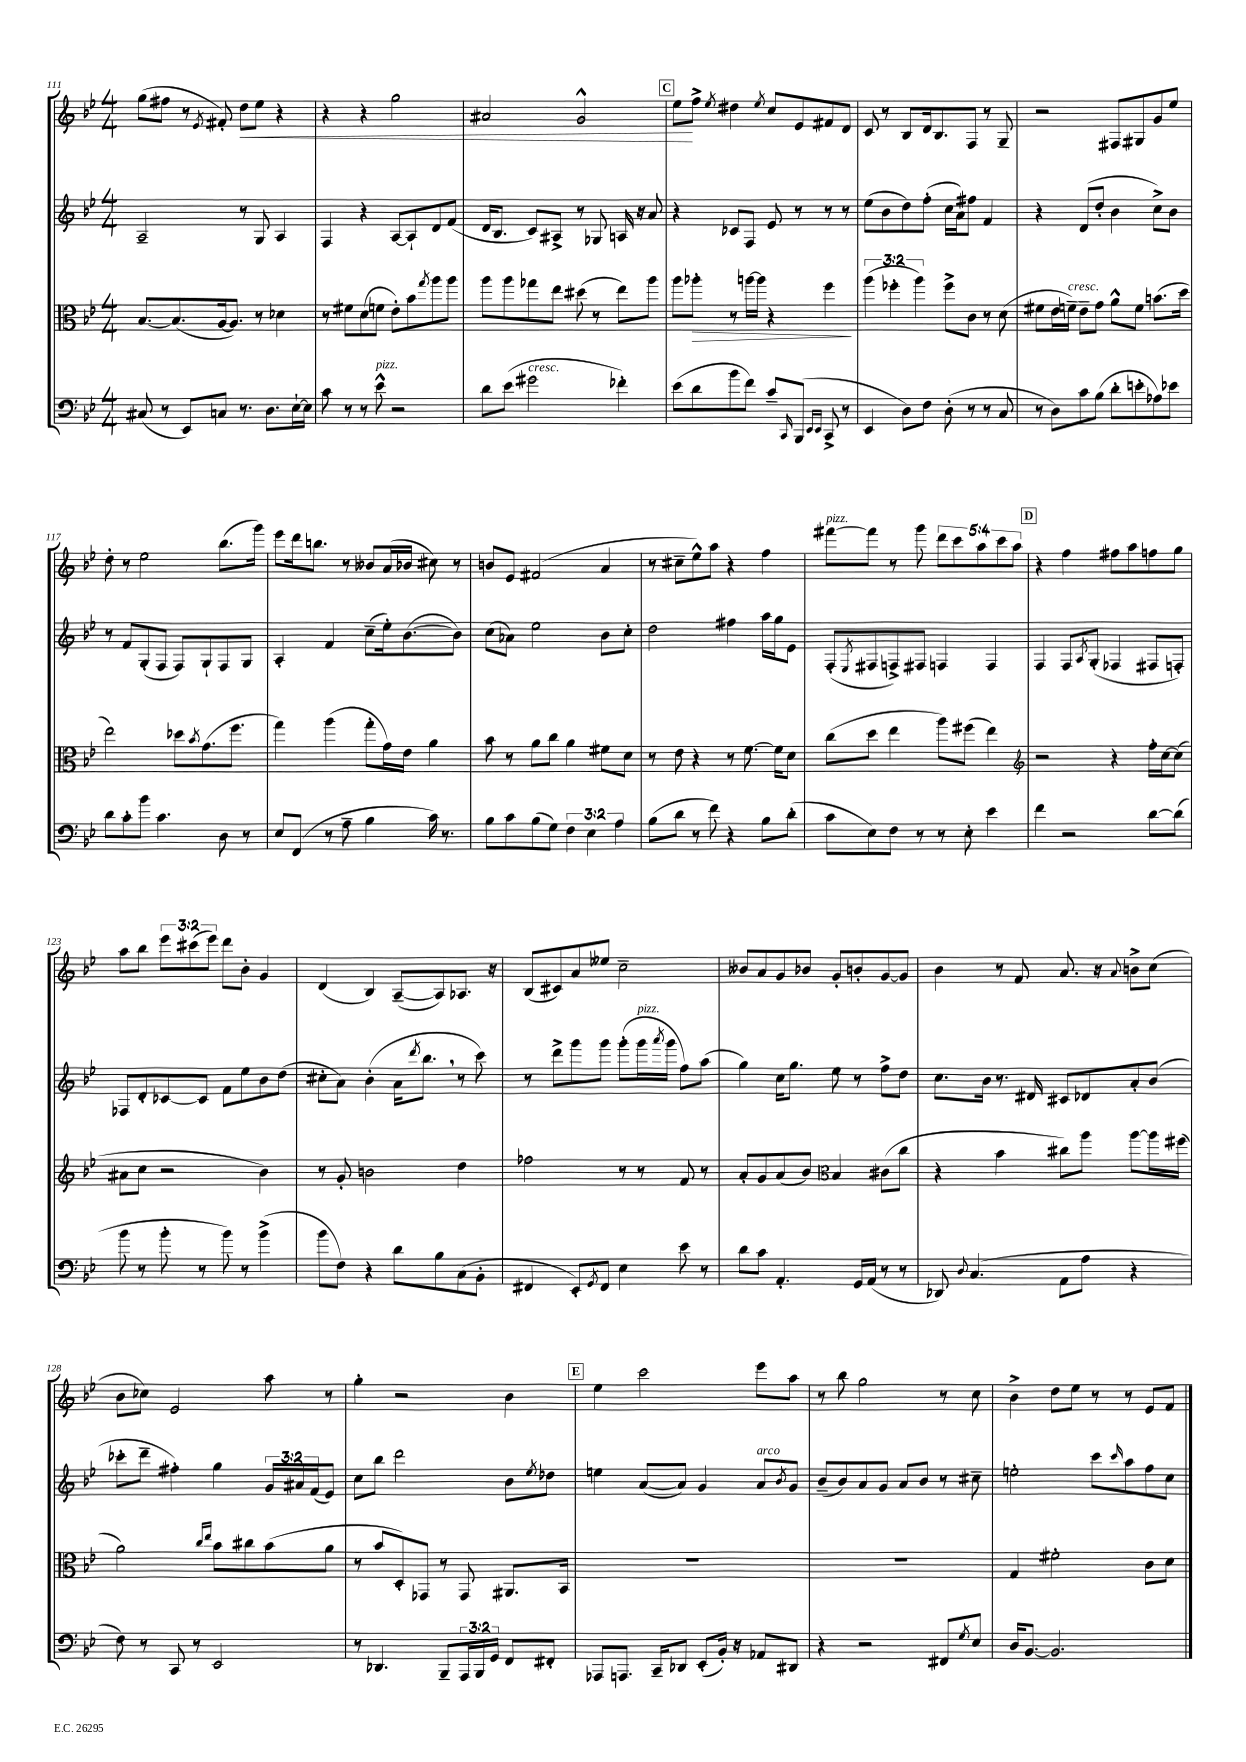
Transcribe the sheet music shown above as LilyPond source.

<<
\new StaffGroup <<
\new Staff = "s0" {
    \clef treble \key bes \major \numericTimeSignature \time 4/4 \override Staff.TupletNumber.text = #tuplet-number::calc-fraction-text
    g''8( fis''8 r8 \acciaccatura { ees'8 } fis'8-.) d''8\< ees''8 r4 |
    r4 r4 g''2 |
    ais'2 g'2-^ |
    \mark \markup { \box "C" } ees''8\! f''8-> \acciaccatura { ees''8 } dis''4 \acciaccatura { ees''8 } c''8 ees'8 fis'8 d'8 |
    c'8 r8 bes8 d'16 bes8. f8 r8 g8-- |
    r2 fis8 gis8 g'8 ees''8 |
    d''8-. r8 ees''2 bes''8.( g'''16) |
    ees'''8 d'''16 b''8. r8 beses'8 a'16( bes'16 cis''8) r8 |
    b'8 ees'8 fis'2( a'4 |
    r8 cis''8-- ees''8-^) a''8 r4 f''4 |
    fis'''8~^\markup { \italic "pizz." } fis'''8 r8 g'''8 \tuplet 5/4 { d'''8 c'''8 a''8 c'''8 a''8 } |
    \mark \markup { \box "D" } r4 f''4 fis''8 a''8 f''8 g''8 |
    a''8 bes''8 \tuplet 3/2 { ees'''8 cis'''8( ees'''8) } d'''8 bes'8-. g'4 |
    d'4( bes4) a8~--( a8) aes8. r16 |
    bes8( cis'8) a'8 eeses''8 c''2-- |
    beses'8 a'8 g'8 bes'8 g'8-. b'8-. g'8~ g'8 |
    bes'4 r8 f'8 a'8. r16 \appoggiatura { a'8 } b'8-> c''8( |
    bes'8 ces''8) ees'2 a''8 r8 |
    g''4-. r2 bes'4 |
    \mark \markup { \box "E" } ees''4 c'''2 ees'''8 a''8 |
    r8 bes''8 g''2 r8 c''8 |
    bes'4-> d''8 ees''8 r8 r8 ees'8 f'8 \bar "|." |
}
\new Staff = "s1" {
    \clef treble \key bes \major \numericTimeSignature \time 4/4 \override Staff.TupletNumber.text = #tuplet-number::calc-fraction-text
    a2-- r8 g8 a4 |
    f4 r4 a8~ a8-! d'8 f'8( |
    d'16 bes8. c'8) ais8-> r8 ges8 a16 r16 a'8 |
    \mark \markup { \box "C" } r4 ces'8 f8 ees'8 r8 r8 r8 |
    ees''8( bes'8 d''8) f''8-.( c''16 a'16) fis''8 f'4 |
    r4 d'8( d''8-. bes'4 c''8->) bes'8 |
    r8 f'8 g8-.( f8 f8) g8-! f8 g8 |
    a4-. f'4 c''8--( ees''16-.) bes'8.~( bes'8) |
    c''8( aes'8) ees''2 bes'8 c''8-. |
    d''2 fis''4 a''16 g''16 ees'8 |
    f8-.( \acciaccatura { ees8 } fis8 f8->) fis8 f4 f4 |
    \mark \markup { \box "D" } f4 f8 \acciaccatura { a8 } g8-.( fes4 fis8 f8-.) |
    fes8 d'8-. ces'8~ ces'8 f'8 ees''8 bes'8 d''8( |
    cis''8-. a'8) bes'4-.( a'16 \acciaccatura { d'''8 } bes''8. \breathe r8 c'''8) |
    r8 d'''8-> g'''8 g'''8 g'''8-.( g'''16^\markup { \italic "pizz." } \acciaccatura { a'''8 } g'''16 f''8) a''8( |
    g''4) c''16 g''8. ees''8 r8 f''8-> d''8 |
    c''8. bes'16 r8. dis'16 cis'8 des'8 a'8-. bes'8( |
    ces'''8-. d'''8-- fis''4-.) g''4 \tuplet 3/2 { g'16 ais'16 f'16( } ees'8) |
    c''8 bes''8 d'''2 bes'8 \acciaccatura { ees''8 } des''8 |
    \mark \markup { \box "E" } e''4 a'8~( a'8) g'4 a'8^\markup { \italic "arco" } \acciaccatura { bes'8 } g'8 |
    bes'8--( bes'8) a'8 g'8 a'8 bes'8 r8 cis''8-- |
    e''2-. c'''8 \grace { c'''16 } a''8 f''8 c''8 \bar "|." |
}
\new Staff = "s2" {
    \clef alto \key bes \major \numericTimeSignature \time 4/4 \override Staff.TupletNumber.text = #tuplet-number::calc-fraction-text
    bes8.~ bes8.( a16~ a8.) r8 des'4 |
    r8 fis'8 d'8( f'8 ees'8-.) bes'8 \acciaccatura { g''8 } a''8 a''8 |
    a''8 a''8 ges''8 ees''8 dis''8( r8 ees''8) a''8 |
    \mark \markup { \box "C" } a''8 aes''8-.\> r8 a''16~ a''16 r4 f''4\! |
    \tuplet 3/2 { a''4( fes''4-. a''4) } fes''8-> c'8 r8 d'8( |
    fis'8 ees'16 f'16--^\markup { \italic "cresc." }) ees'8-- g'8 a'8-^ f'8 b'8.( d''16 |
    ees''2) des''8 \acciaccatura { bes'8 } g'8.( f''8. |
    g''4) a''4( g''8-. g'16) ees'16 a'4 |
    bes'8 r8 a'8 c''8 a'4 fis'8 d'8 |
    r8 ees'8 r4 r8 f'8.~ f'16 d'8 |
    c''8( d''8 ees''4 a''8) fis''8( ees''4) |
    \mark \markup { \box "D" } \clef treble r2 r4 f''16-. c''16~ c''8( |
    ais'8 c''8 r2 bes'4) |
    r8 g'8-. b'2 d''4 |
    fes''2 r8 r8 f'8 r8 |
    a'8-. g'8 a'8( bes'8) \clef alto bes4 cis'8( c''8 |
    r4 bes'4 cis''8) a''8 a''8~ a''16 fis''16( |
    a'2) \grace { c''16 ees''16 } bes'8 cis''8 bes'8( a'8 |
    r8 bes'8 d8-.) ges,8 r8 ges,8 ais,8. bes,16 |
    \mark \markup { \box "E" } R1 |
    R1 |
    g4 fis'2-. c'8 d'8 \bar "|." |
}
\new Staff = "s3" {
    \clef bass \key bes \major \numericTimeSignature \time 4/4 \override Staff.TupletNumber.text = #tuplet-number::calc-fraction-text
    cis8( r8 ees,8) c8 r8. d8. ees16~-! ees16 |
    c'8 r8 r8 ees'8-^^\markup { \italic "pizz." } r2 |
    d'8 ees'8( gis'2^\markup { \italic "cresc." } fes'4-.) |
    \mark \markup { \box "C" } ees'8( d'8 bes'8 f'8) c'8-- \grace { c,16 } bes,,8( \grace { ees,16 ees,16 } c,8-> r8 |
    ees,4 d8) f8 d8-.( r8 r8 c8 |
    r8 d8) c'8 bes8( d'8-. e'8-. aes8) ees'8 |
    d'8 c'8-. bes'8 c'4. d8 r8 |
    ees8 f,8( r8 a8-- bes4 c'16) r8. |
    bes8 c'8 bes8( g8) \tuplet 3/2 { f4 ees4 a4 } |
    bes8( d'8 r8 f'8) r4 bes8 d'8-.( |
    c'8 ees8) f8 r8 r8 ees8-. ees'4 |
    \mark \markup { \box "D" } f'4 r2 d'8~ d'8( |
    bes'8 r8 bes'8-. r8 bes'8) r8 bes'4->( |
    bes'8 f8) r4 d'8 bes8 c8( bes,8-. |
    fis,4 ees,8-.) \acciaccatura { g,8 } fis,8 ees4 ees'8 r8 |
    d'8 c'8 a,4.-. g,16 a,16( r8 r8 |
    des,8) \appoggiatura { d8 } c4.( a,8 a8 r4 |
    f8) r8 c,8 r8 ees,2 |
    r8 des,4. bes,,8-- \tuplet 3/2 { a,,16 bes,,16 g,16 } f,8 fis,8-. |
    \mark \markup { \box "E" } aes,,8 a,,8. c,16-- des,8 ees,8-.( bes,16-.) r16 aes,8 dis,8 |
    r4 r2 fis,8 \acciaccatura { g8 } ees8 |
    d16 bes,8.~ bes,2. \bar "|." |
}
>>
>>
\layout { \context { \Score currentBarNumber = #111 } }
